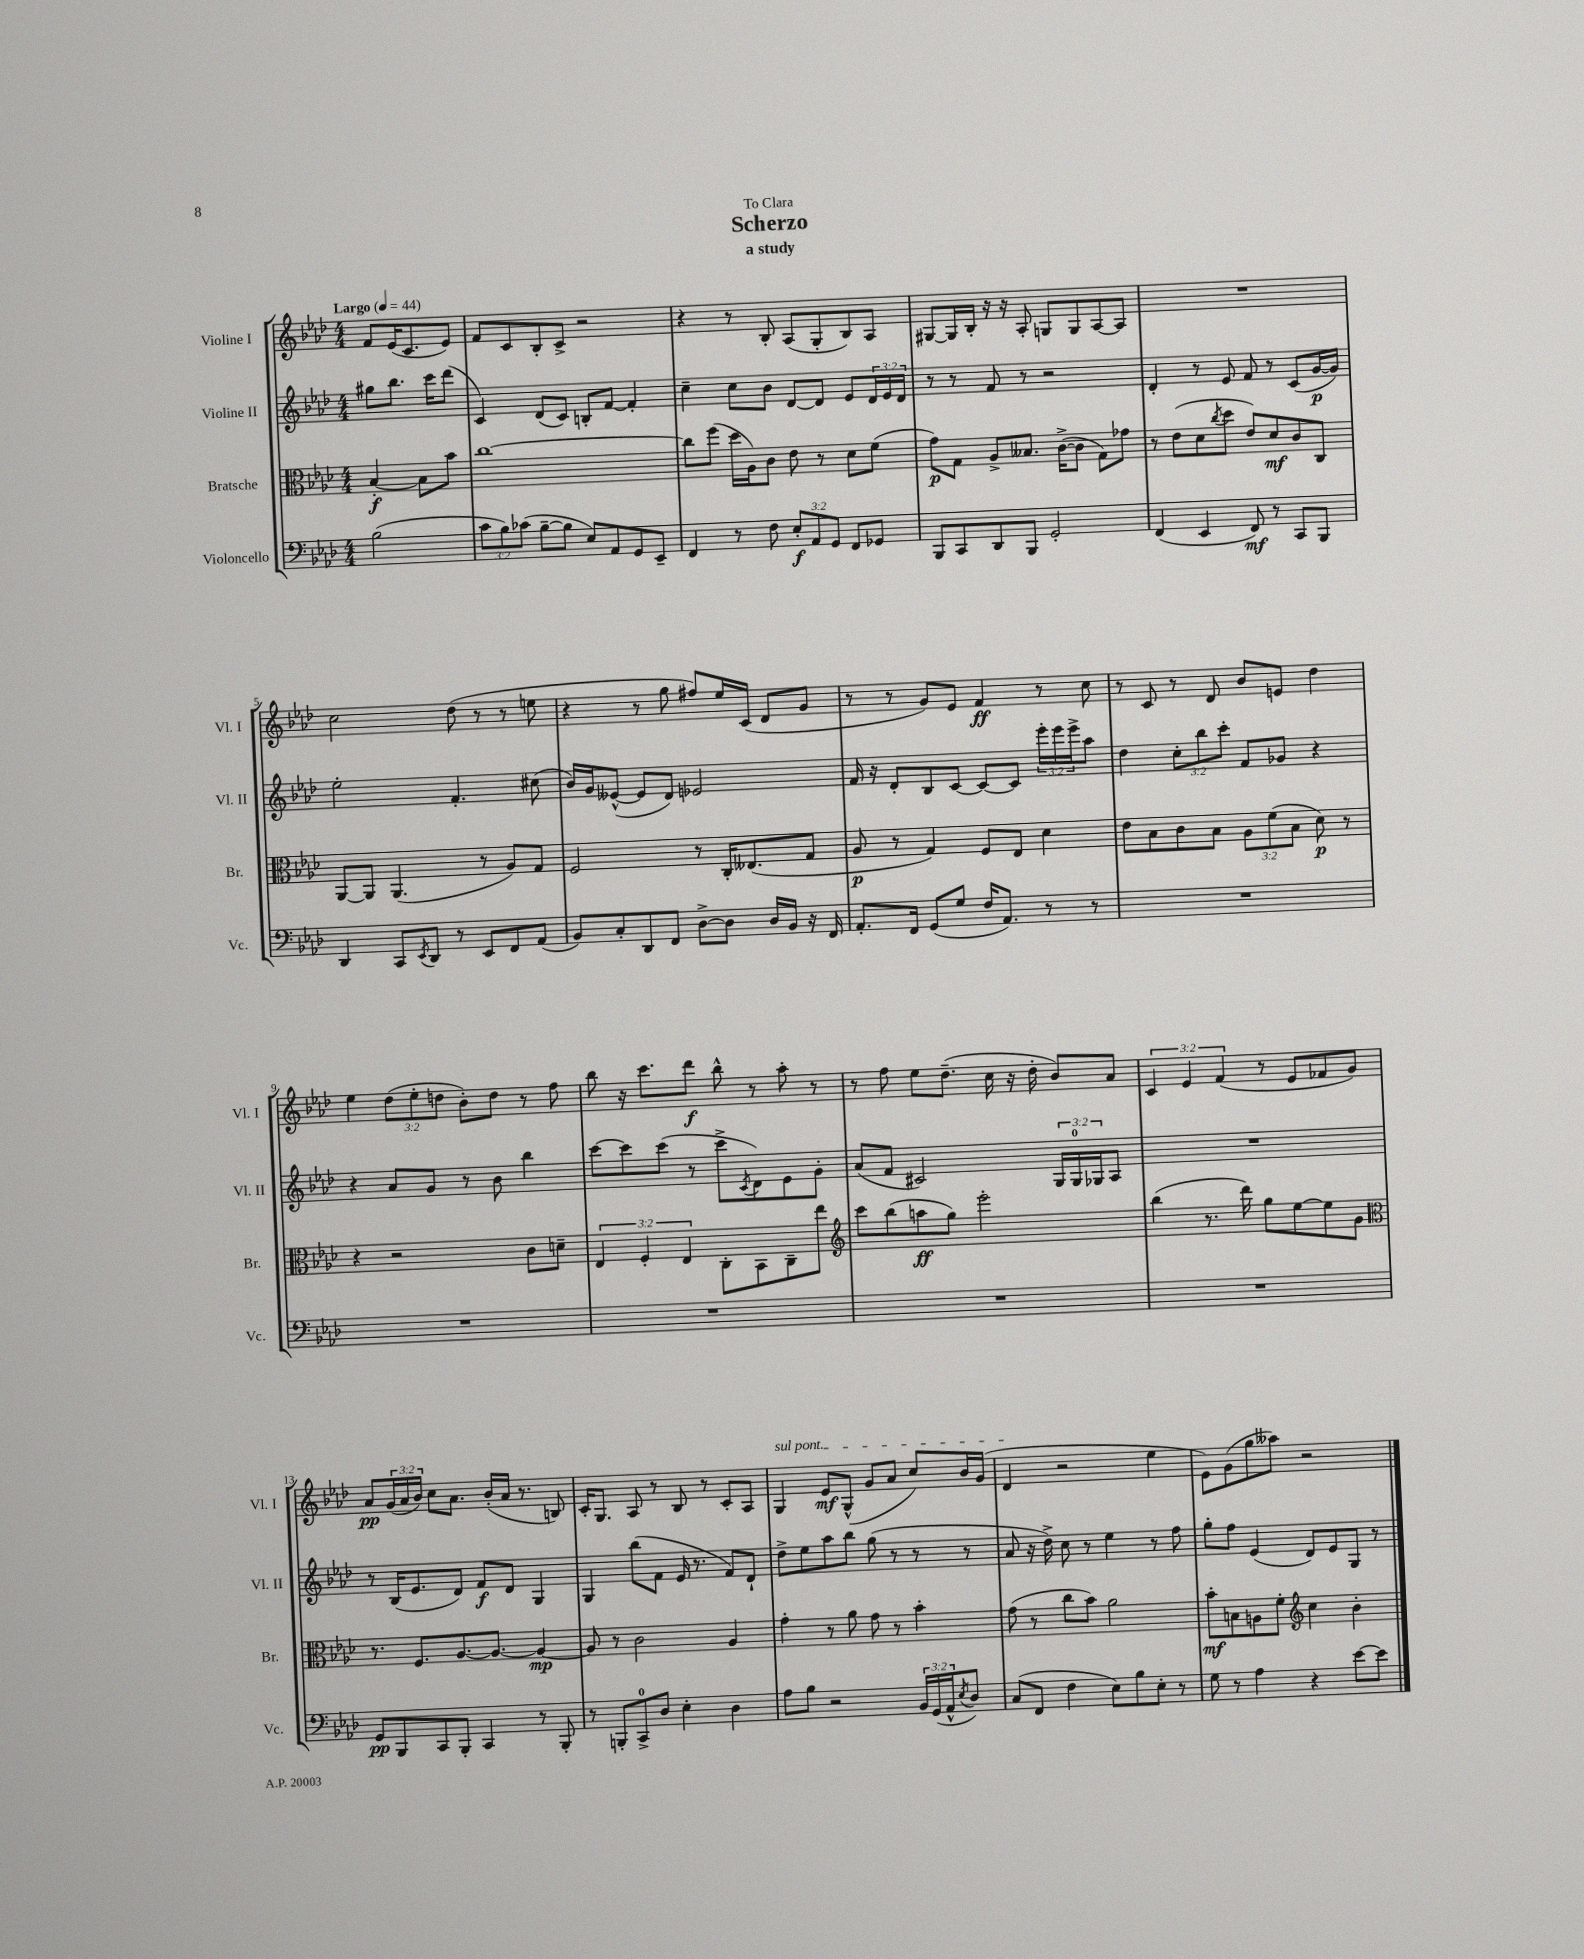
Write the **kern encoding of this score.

**kern	**dynam	**kern	**dynam	**kern	**dynam	**kern	**dynam
*part4	*part4	*part3	*part3	*part2	*part2	*part1	*part1
*staff4	*staff4	*staff3	*staff3	*staff2	*staff2	*staff1	*staff1
*I"Violoncello	*	*I"Bratsche	*	*I"Violine II	*	*I"Violine I	*
*I'Vc.	*	*I'Br.	*	*I'Vl. II	*	*I'Vl. I	*
*clefF4	*	*clefC3	*	*clefG2	*	*clefG2	*
*k[b-e-a-d-]	*	*k[b-e-a-d-]	*	*k[b-e-a-d-]	*	*k[b-e-a-d-]	*
*M4/4	*	*M4/4	*	*M4/4	*	*M4/4	*
*MM44	*	*MM44	*	*MM44	*	*MM44	*
=	=	=	=	=	=	=	=
!	!	!	!	!	!	!LO:TX:a:B:t=Largo	!
(2B-\	.	[4B-'/	f	8gg#X\L	.	8f/L	.
.	.	.	.	8.bb-\J	.	(16e-/K	.
.	.	.	.	.	.	8.c/	.
.	.	8B-\L]	.	.	.	.	.
.	.	.	.	16ccc\KL	.	.	.
.	.	8b-\J	.	(8ddd-\J	.	8e-/J)	.
=1	=1	=1	=1	=1	=1	=1	=1
12c\L	.	[1cc	.	4c/)	.	8f/L	.
12B-\)	.	.	.	.	.	.	.
.	.	.	.	.	.	8c/	.
(12c-X\J	.	.	.	.	.	.	.
[8B-~\L	.	.	.	(8d-/L	.	8B-'/	.
8B-\J]	.	.	.	8c/J)	.	8c^/J	.
8E-/L)	.	.	.	8Bn'/L	.	2r	.
8AA-/	.	.	.	[8f/J	.	.	.
8GG/	.	.	.	4f'/]	.	.	.
8EE-~/J	.	.	.	.	.	.	.
=2	=2	=2	=2	=2	=2	=2	=2
4FF/	.	8cc\L]	.	4cc~\	.	4r	.
.	.	(8ff\J	.	.	.	.	.
8r	.	16dd-\LL	.	8cc\L	.	8r	.
.	.	16A-\J)	.	.	.	.	.
8F\	.	8c\J	.	8b-\J	.	8B-'/	.
12E-'/L	f	8e-\	.	[8d-/L	.	(8A-/L	.
12AA-/	.	.	.	.	.	.	.
.	.	8r	.	8d-/J]	.	8G'/	.
12GG/J	.	.	.	.	.	.	.
8FF/L	.	8d-\L	.	8e-/L	.	8B-/)	.
8GG-X/J	.	(8f\J	.	24d-/L	.	8A-/J	.
.	.	.	.	24e-/	.	.	.
.	.	.	.	24d-/JJ	.	.	.
=3	=3	=3	=3	=3	=3	=3	=3
8BBB-/L	.	8g\L)	p	8r	.	[8G#X/L	.
8CC/	.	8G\J	.	8r	.	16G#/L]	.
.	.	.	.	.	.	16B-'/JJ	.
8DD-/	.	8A-^/L	.	8f/	.	16r	.
.	.	.	.	.	.	16r	.
8BBB-/J	.	8.B--X/J	.	8r	.	8A-'/	.
2GG'/	.	.	.	2r	.	8Gn/L	.
.	.	([16c^\KL	.	.	.	.	.
.	.	8c\J]	.	.	.	8G/	.
.	.	8G\L)	.	.	.	[8A-/	.
.	.	8g-X\J	.	.	.	8A-/J]	.
=4	=4	=4	=4	=4	=4	=4	=4
(4FF/	.	8r	.	4d-'/	.	1r	.
.	.	(8e-\L	.	.	.	.	.
4EE-/	.	8d-\	.	8r	.	.	.
.	.	8qcc/	.	.	.	.	.
.	.	8dd-\J	.	8e-/	.	.	.
8FF/)	mf	8e-/L)	.	8f/	.	.	.
8r	.	8d-/	mf	8r	.	.	.
8CC/L	.	8c/	.	(8c/L	.	.	.
8BBB-/J	.	8C/J	.	[16g/L	p	.	.
.	.	.	.	16g/JJ])	.	.	.
!!LO:LB:g=z
=5	=5	=5	=5	=5	=5	=5	=5
4DD-/	.	[8AA-/L	.	2ee-'\	.	2cc\	.
.	.	8AA-/J]	.	.	.	.	.
8CC/L	.	(4.AA-/	.	.	.	.	.
8qEE-/	.	.	.	.	.	.	.
8DD-/J	.	.	.	.	.	.	.
8r	.	.	.	4.f'/	.	(8dd-\	.
8EE-/L	.	8r	.	.	.	8r	.
8FF/	.	8A-/L)	.	.	.	8r	.
(8AA-/J	.	8G/J	.	(8cc#X\	.	8een\	.
=6	=6	=6	=6	=6	=6	=6	=6
8BB-/L)	.	2F/	.	16b-/LL)	.	4r	.
.	.	.	.	16g/J	.	.	.
8C'/	.	.	.	([8e--X^^/J	.	.	.
8DD-/	.	.	.	8e--/L]	.	8r	.
8FF/J	.	.	.	8d-/J)	.	8gg\	.
[8D-^\L	.	8r	.	2e-X/	.	8ff#X/L)	.
8D-\J]	.	16C'/KL	.	.	.	16ee-/L	.
.	.	(8.E--X/	.	.	.	(16c/JJ	.
16D-/LL	.	.	.	.	.	8d-/L	.
16BB-/JJ	.	.	.	.	.	.	.
16r	.	8G/J	.	.	.	8g/J	.
16FF/	.	.	.	.	.	.	.
=7	=7	=7	=7	=7	=7	=7	=7
8.AA-'/L	.	8A-/	p	16f/	.	8r	.
.	.	.	.	16r	.	.	.
.	.	8r	.	8d-'/L	.	8r	.
16FF/Jk	.	.	.	.	.	.	.
(8GG/L	.	4G/)	.	8B-/	.	8g/L)	.
8G/J	.	.	.	[8c/J	.	8e-/J	.
16F/KL	.	8F/L	.	8c/L_	.	4f/	ff
8.AA-/J)	.	.	.	.	.	.	.
.	.	8E-/J	.	8c/J]	.	.	.
8r	.	4d-\	.	24eee-'\LL	.	8r	.
.	.	.	.	24eee-\	.	.	.
.	.	.	.	24eee-^\J	.	.	.
8r	.	.	.	8aa-\J	.	8cc\	.
=8	=8	=8	=8	=8	=8	=8	=8
1r	.	8e-\L	.	4dd-\	.	8r	.
.	.	8B-\	.	.	.	8c/	.
.	.	8c\	.	12cc'\L	.	8r	.
.	.	.	.	12bb-\	.	.	.
.	.	8B-\J	.	.	.	8d-/	.
.	.	.	.	12ccc'\J	.	.	.
.	.	12A-\L	.	8f/L	.	8b-/L	.
.	.	(12f\	.	.	.	.	.
.	.	.	.	8g-X/J	.	8en/J	.
.	.	12B-\J	.	.	.	.	.
.	.	8d-\)	p	4r	.	4dd-\	.
.	.	8r	.	.	.	.	.
!!LO:LB:g=z
=9	=9	=9	=9	=9	=9	=9	=9
1r	.	4r	.	4r	.	4ee-\	.
.	.	2r	.	8a-/L	.	(12dd-\L	.
.	.	.	.	.	.	12ee-'\	.
.	.	.	.	8g/J	.	.	.
.	.	.	.	.	.	12ddn\J	.
.	.	.	.	8r	.	8b-'\L)	.
.	.	.	.	8b-\	.	8dd\J	.
.	.	8c\L	.	4bb-\	.	8r	.
.	.	8dn~\J	.	.	.	8ff\	.
=10	=10	=10	=10	=10	=10	=10	=10
1r	.	6E-/	.	[8ccc\L	.	8bb-\	.
.	.	.	.	8ccc\]	.	16r	.
.	.	6F'/	.	.	.	.	.
.	.	.	.	.	.	8.ccc\L	.
.	.	.	.	(8ccc\J	.	.	.
.	.	6E-/	.	.	.	.	.
.	.	.	.	8r	.	8ddd-\J	f
.	.	8C'\L	.	8ccc^\L	.	8bb-^^\	.
.	.	.	.	8qc/	.	.	.
.	.	8BB-\	.	8d-\)	.	8r	.
.	.	8C~\	.	8e-\	.	8aa-'\	.
.	.	8ee-\J	.	8g'\J	.	8r	.
=11	=11	=11	=11	=11	=11	=11	=11
*	*	*clefG2	*	*	*	*	*
1r	.	8ccc\L	.	(8a-/L	.	8r	.
.	.	(8bb-\	.	8f/J	.	8ff\	.
.	.	8aan\	ff	2c#X/)	.	8ee-\L	.
.	.	8gg\J)	.	.	.	(8.dd-~\J	.
.	.	2eee-'\	.	.	.	.	.
.	.	.	.	.	.	16cc\	.
.	.	.	.	.	.	16r	.
.	.	.	.	.	.	16dd-'\	.
.	.	.	.	24G/LL	.	8b-/L)	.
.	.	.	.	24G/	.	.	.
.	.	.	.	24G-X/J	.	.	.
.	.	.	.	8A-/J	.	8a-/J	.
=12	=12	=12	=12	=12	=12	=12	=12
1r	.	(4bb-\	.	1r	.	6c/	.
.	.	.	.	.	.	6e-/	.
.	.	8.r	.	.	.	.	.
.	.	.	.	.	.	(6f/	.
.	.	16ddd-\)	.	.	.	.	.
.	.	8gg\L	.	.	.	8r	.
.	.	[8ee-\	.	.	.	8e-/L	.
.	.	8ee-\]	.	.	.	8f-X/	.
.	.	8g\J	.	.	.	8g/J)	.
!!LO:LB:g=z
=13	=13	=13	=13	=13	=13	=13	=13
*	*	*clefC3	*	*	*	*	*
8GG/L	pp	8.r	.	8r	.	8a-/L	pp
8BBB-/	.	.	.	(16B-/KL	.	(24g/L	.
.	.	.	.	.	.	24a-/	.
.	.	8.F/L	.	8.e-/	.	.	.
.	.	.	.	.	.	24b-/JJ)	.
8CC/	.	.	.	.	.	8cc\L	.
8BBB-'/J	.	[8.A-/	.	8d-/J)	.	8.a-\J	.
4CC/	.	.	.	8f/L	f	.	.
.	.	8.A-/J_	.	.	.	(16b-'/LL	.
.	.	.	.	8d-/J	.	16a-/JJ	.
.	.	.	.	.	.	8.r	.
8r	.	4A-/_	mp	4G/	.	.	.
8BBB-'/	.	.	.	.	.	8Bn/)	.
=14	=14	=14	=14	=14	=14	=14	=14
8r	.	8A-/]	.	4G/	.	16c'/KL	.
.	.	.	.	.	.	8.G/J	.
8BBBn'/L	.	8r	.	.	.	.	.
8CC^/	.	2c\	.	(8bb-\L	.	8A-/	.
8D-/J	.	.	.	8f\J	.	8r	.
4E-'\	.	.	.	16e-/	.	8B-/	.
.	.	.	.	8.r	.	.	.
.	.	.	.	.	.	8r	.
4D-\	.	4A-/	.	8f/L)	.	8c'/L	.
.	.	.	.	8d-`/J	.	8A-/J	.
=15	=15	=15	=15	=15	=15	=15	=15
!	!	!	!	!	!	!LO:TX:a:i:t=sul pont.	!
8A-\L	.	4g'\	.	8dd-^\L	.	4G/	.
8B-\J	.	.	.	8ee-\	.	.	.
2r	.	8r	.	8aa-\	.	8e-/L	mf
.	.	8a-\	.	8bb-\J	.	(8G^^/J	.
.	.	8g\	.	(8gg\	.	8g/L	.
.	.	8r	.	8r	.	8a-/J	.
24BB-/LL	.	4b-'\	.	8r	.	8cc/L)	.
(24GG/	.	.	.	.	.	.	.
24AA-^^/J	.	.	.	.	.	.	.
8qE-/	.	.	.	.	.	.	.
8D-/J)	.	.	.	8r	.	16b-/L	.
.	.	.	.	.	.	(16g/JJ	.
=16	=16	=16	=16	=16	=16	=16	=16
(8C/L	.	(8g\	.	8a-/	.	4d-/	.
8FF/J	.	8r	.	16r	.	.	.
.	.	.	.	16dd-^\)	.	.	.
4F\	.	8cc\L	.	8cc\	.	2r	.
.	.	8b-\J)	.	8r	.	.	.
8E-\L)	.	2a-\	.	4ee-\	.	.	.
8B-\	.	.	.	.	.	.	.
8E-'\J	.	.	.	8r	.	4ee-\	.
8r	.	.	.	8ff\	.	.	.
=17	=17	=17	=17	=17	=17	=17	=17
8G\	.	8b-'\L	mf	8gg'\L	.	8e-\L)	.
8r	.	8Bn\	.	8ff\J	.	(8g\	.
4A-\	.	8An\	.	(4e-/	.	8gg\	.
.	.	8f'\J	.	.	.	8aa--X\J)	.
*	*	*clefG2	*	*	*	*	*
4r	.	4cc\	.	8d-/L)	.	2r	.
.	.	.	.	8e-/	.	.	.
[8e-\L	.	4b-'\	.	8G/J	.	.	.
8e-\J]	.	.	.	8r	.	.	.
==	==	==	==	==	==	==	==
*-	*-	*-	*-	*-	*-	*-	*-
